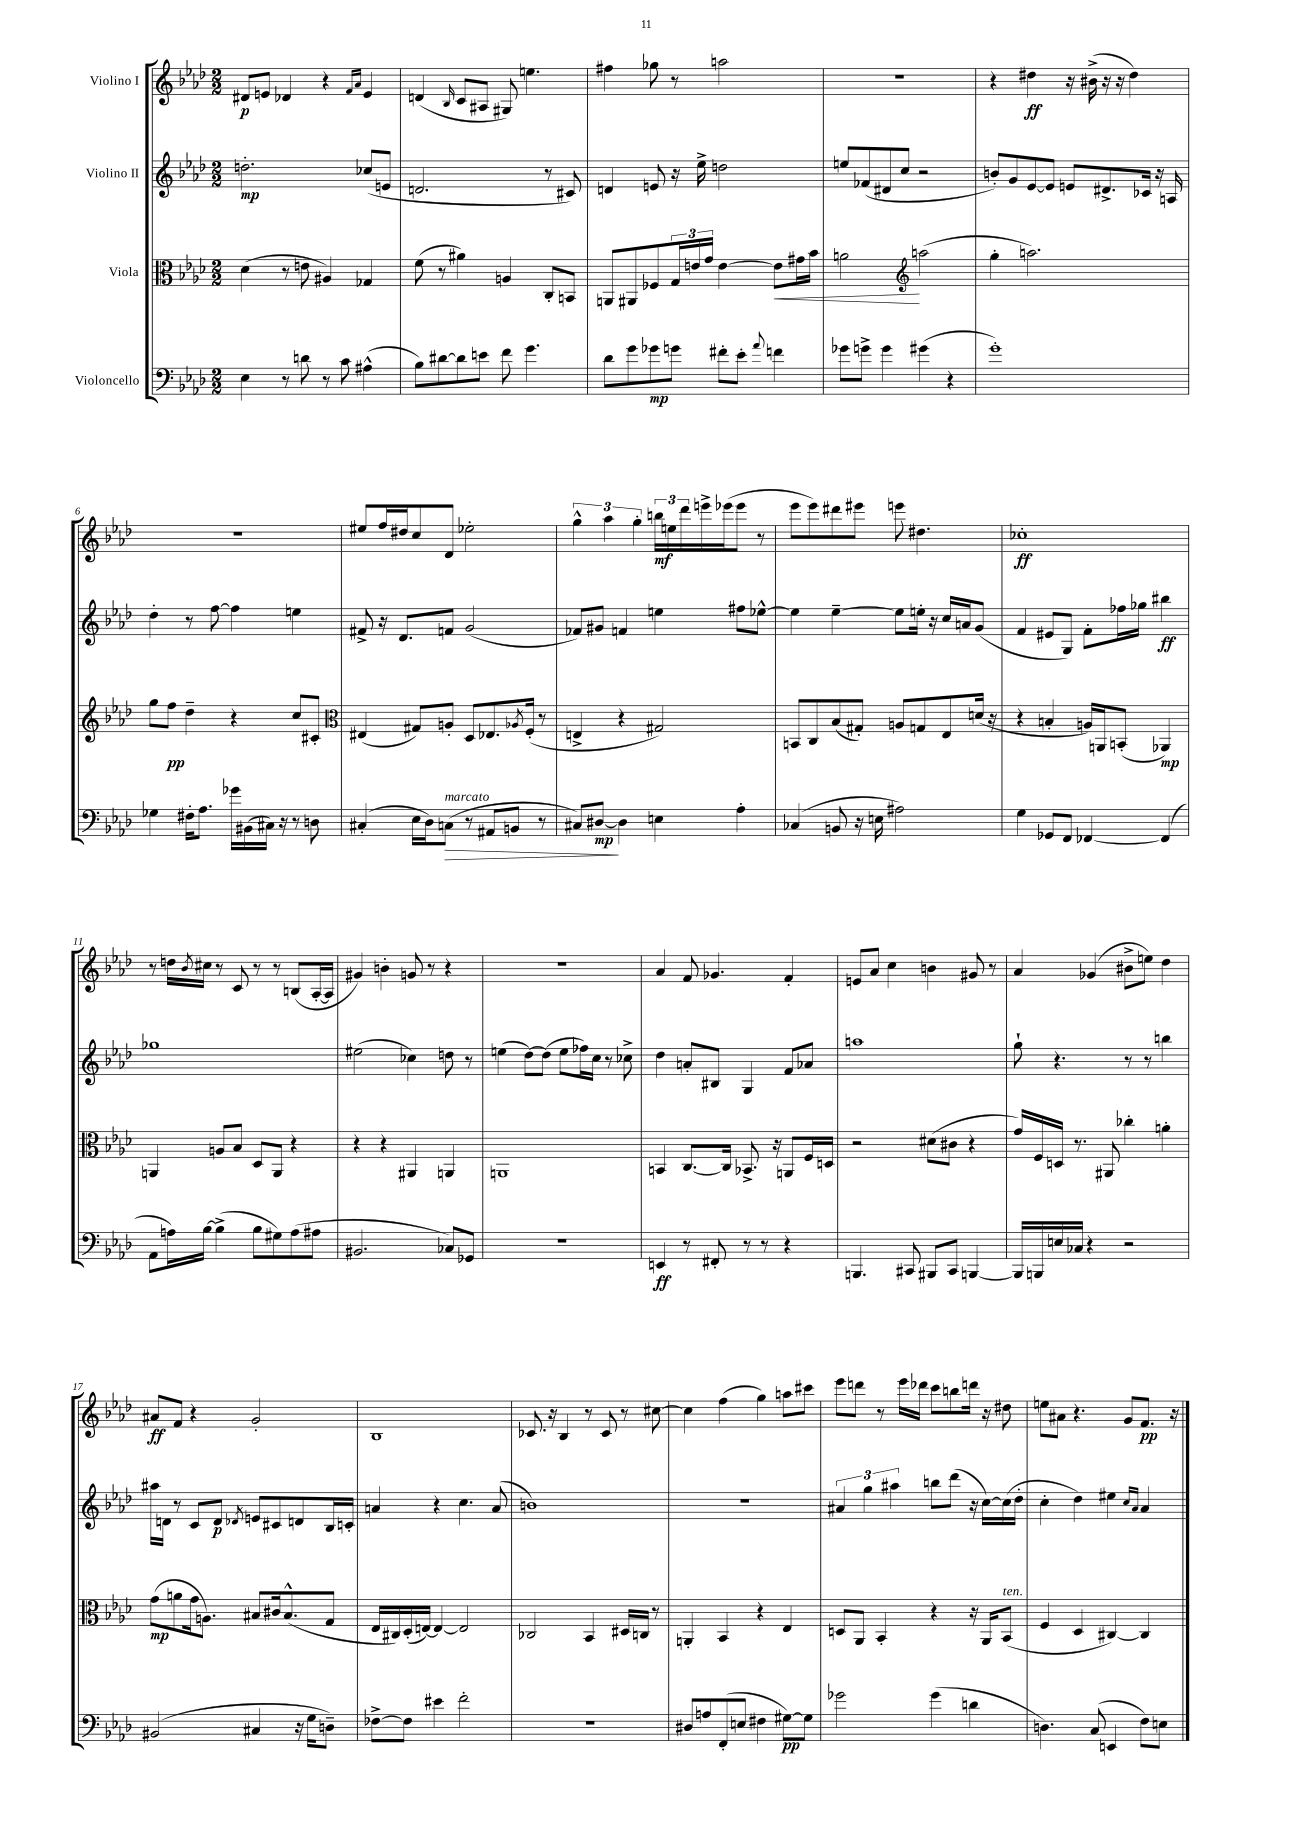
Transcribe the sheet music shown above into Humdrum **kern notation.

**kern	**kern	**kern	**kern
*staff4	*staff3	*staff2	*staff1
*clefF4	*clefC3	*clefG2	*clefG2
*k[b-e-a-d-]	*k[b-e-a-d-]	*k[b-e-a-d-]	*k[b-e-a-d-]
*M2/2	*M2/2	*M2/2	*M2/2
4E-	(4d-	2.dd'	8d#
.	.	.	8e
8r	8r	.	4d-
8d	8e	.	.
8r	4A#)	.	4r
8c	.	.	.
.	.	.	16qqf
.	.	.	16qqa-
(4A#^^	4G-	(8cc-	4e
.	.	8e	.
=	=	=	=
8B-)	(8f	2.d	(4d
[8d#	8r	.	.
.	.	.	16qqB-
8d#]	4a#)	.	8c
8e	.	.	8A#
8f	4A	.	8G#)
4.g	.	.	4.ee
.	8C'	8r	.
.	8BB	8c#)	.
=	=	=	=
8d-	8AA	4d	4ff#
8g	8AA#	.	.
8g-	8F-	8e	8gg-
8g	24G	16r	8r
.	24e	.	.
.	.	16ee-^	.
.	24g	.	.
8f#'	[4e	2dd	2aa
8e-'	.	.	.
8qqa-	.	.	.
4f	8e]	.	.
.	16g#	.	.
.	16b-	.	.
=	=	=	=
8g-	2a	8ee	1r
8g^	.	(8f-	.
4g	.	8d#	.
.	.	8cc	.
*	*clefG2	*	*
(4g#	(2aa	2r	.
4r	.	.	.
=	=	=	=
1g')	4gg'	8b')	4r
.	.	8g	.
.	2.aa)	[8e-	4dd#
.	.	8e-]	.
.	.	8e	16r
.	.	.	(16b#^
.	.	8.d#^	16r
.	.	.	16r
.	.	.	4dd#)
.	.	16c-	.
.	.	16r	.
.	.	16A	.
=	=	=	=
4G-	8gg	4dd-'	1r
.	8ff	.	.
16F#'	4dd-~	8r	.
8.A-	.	.	.
.	.	[8ff	.
16g-	4r	4ff]	.
(16BB#	.	.	.
16C#)	.	.	.
16r	.	.	.
8r	8cc	4ee	.
8D	8c#'	.	.
=	=	=	=
*	*clefC3	*	*
(4C#'	(4E#	8f#^	8ee#
.	.	16r	16ff
.	.	8.d-	16dd#
16E-	8G#)	.	8cc
16D-)	.	.	.
(8C	8A'	8f	8d-
8r	8D-	(2g	2ee-'
8AA#	8.E-	.	.
8BB	.	.	.
.	8qA-	.	.
.	(16F'	.	.
8r	8r	.	.
=	=	=	=
8C#)	4E^	8f-)	6gg^^
[8D#	.	8g#	.
.	.	.	6aa-
4D#]	4r	4f	.
.	.	.	6gg'
4E	2G#)	4ee	24bb
.	.	.	24ee
.	.	.	24ddd-
.	.	.	16eee^
.	.	.	(16eee-
4A-'	.	8ff#	8eee-
.	.	[8ee-^^	8r
=	=	=	=
(4C-	8BB	4ee-]	8eee-
.	8C	.	8eee-)
8BB	(8B-	[4ee-~	8ddd#
16r	8G#')	.	8eee#
16E	.	.	.
2A#)	8A	8ee-]	8eee
.	8G	16ee'	4.dd#
.	.	16r	.
.	8E-	16cc	.
.	.	16a	.
.	(16d	(8g	.
.	16r	.	.
=	=	=	=
4G	4r	4f	1cc-'
8GG-	4B'	8e#	.
8FF	.	8G)	.
[4FF-	16A)	8f'	.
.	16AA	.	.
.	(8BB'	16ff-	.
.	.	16gg-	.
(4FF-]	4AA-)	4bb#	.
=	=	=	=
8AA-	4AA	1gg-	8r
16A)	.	.	16dd
.	.	.	8qb-
[16B-	.	.	16cc#
(4B-^]	8A	.	8r
.	8B-	.	8c
8B-	8D-	.	8r
8G#)	8AA	.	8r
(8A	4r	.	(8B
8A#	.	.	[16A-'
.	.	.	16A-]
=	=	=	=
2.BB#	4r	(2ee#	4g#)
.	4r	.	4b'
.	4AA#	4cc-)	8g
.	.	.	8r
8C-)	4AA	8dd	4r
8GG-	.	8r	.
=	=	=	=
1r	1AA	(4ee	1r
.	.	[8dd-)	.
.	.	(8dd-]	.
.	.	8ee	.
.	.	16ff-)	.
.	.	16cc	.
.	.	8r	.
.	.	8cc-^	.
=	=	=	=
4EE	4BB	4dd-	4a-
8r	[8.C	8a'	8f
8FF#'	.	8B#	4.g-
.	16C]	.	.
8r	8.BB-^	4G	.
8r	.	.	.
.	16r	.	.
4r	8AA	8f	4f'
.	16F	8a-	.
.	16D	.	.
=	=	=	=
4.BBB	2r	1aa	8e
.	.	.	8a-
.	.	.	4cc
8CC#	.	.	.
8BBB#	(8d#	.	4b
8CC#	8c#	.	.
[4BBB	4r	.	8g#
.	.	.	8r
=	=	=	=
16BBB]	16g)	8gg`	4a-
16BBB	16F	.	.
16E	16D	4.r	.
16C-	8.r	.	.
4r	.	.	(4g-
.	8AA#	.	.
2r	4cc-'	8r	8b#^
.	.	8r	8ee)
.	4a'	4bb	4dd-
=	=	=	=
(2BB#	(8g	16aa#	8a#
.	.	16d	.
.	8a	8r	8f
.	16g	8c	4r
.	8.A)	.	.
.	.	8d	.
.	.	8qd-	.
4C#	8B#	8e	2g'
.	16c#	8c#	.
.	(8.B#^^	.	.
16r	.	8d	.
16G	.	.	.
8D~)	8G	16B-	.
.	.	16c'	.
=	=	=	=
[8F-^	16E-	4a	1B-
.	16C#)	.	.
8F-]	(16D-'	.	.
.	[16E)	.	.
4e#	4E_	4r	.
2f'	2E]	4.cc	.
.	.	(8a	.
=	=	=	=
1r	2C-	1b)	8.c-
.	.	.	16r
.	.	.	4B-
.	4BB-	.	8r
.	.	.	8c-
.	16D#	.	8r
.	16C	.	.
.	8r	.	[8cc#
=	=	=	=
8D#	4AA'	1r	4cc#]
8A	.	.	.
(8FF'	4BB-	.	(4ff
8E	.	.	.
4F#	4r	.	4gg)
[8G#)	4E-	.	8aa
8G#]	.	.	8ccc#
=	=	=	=
2g-	8D	6a#	8eee-
.	8AA-	.	8ddd
.	.	6gg	.
.	4BB-'	.	8r
.	.	6aa#	.
.	.	.	16eee-
.	.	.	16ddd-
(4g-	4r	8bb	8ccc
.	.	(8ddd-	8bb
4d	16r	16r	16ddd
.	16AA-	[16cc)	16r
.	(8BB-	(16cc]	8dd#
.	.	16dd-'	.
=	=	=	=
4.D)	4F	4cc'	8ee
.	.	.	8a#
.	4D-	4dd-)	4.r
(8C	.	.	.
4EE	[4C#)	4ee#	.
.	.	.	8g
.	.	16qqcc	.
.	.	16qqa-	.
8F)	4C#]	4a-	8.f
8E	.	.	.
.	.	.	16r
==	==	==	==
*-	*-	*-	*-
